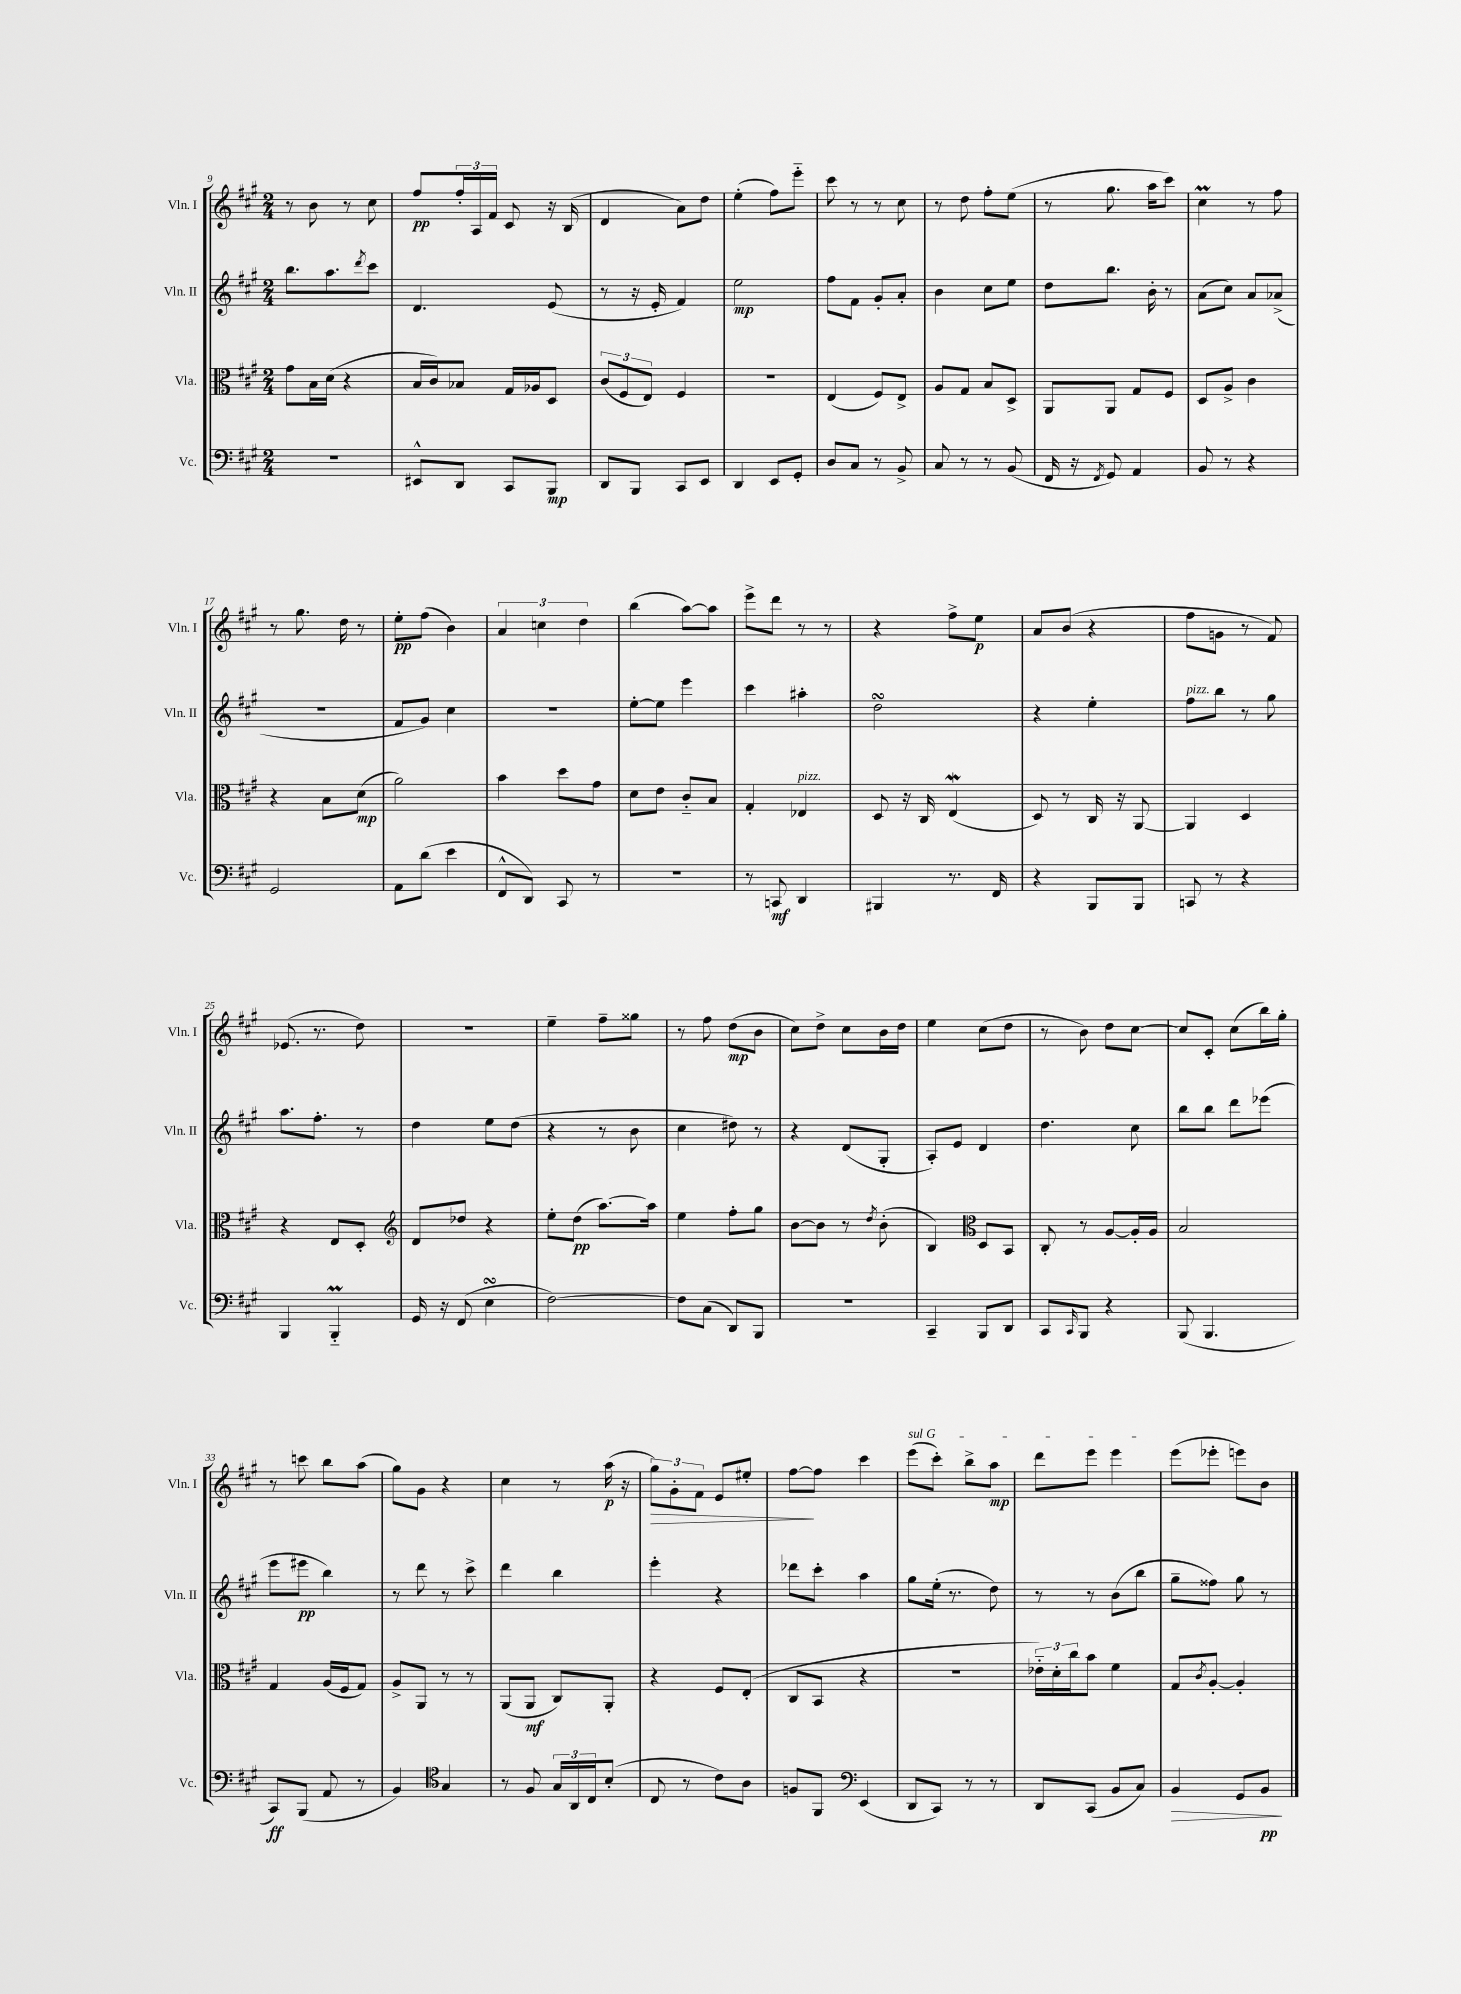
<<
\new StaffGroup <<
\new Staff = "s0" \with { instrumentName = "Vln. I" shortInstrumentName = "Vln. I" } {
    \clef treble \key a \major \numericTimeSignature \time 2/4
    r8 b'8 r8 cis''8 |
    fis''8\pp \tuplet 3/2 { fis''16-. a16 fis'16 } cis'8 r16 b16( |
    d'4 a'8) d''8 |
    e''4-.( fis''8) e'''8-_ |
    cis'''8 r8 r8 cis''8 |
    r8 d''8 fis''8-. e''8( |
    r8 gis''8. a''16 cis'''8) |
    cis''4\prall r8 fis''8 |
    r8 gis''8. d''16 r8 |
    e''8-.\pp fis''8( b'4) |
    \tuplet 3/2 { a'4 c''4 d''4 } |
    b''4( a''8~) a''8 |
    e'''8-> d'''8 r8 r8 |
    r4 fis''8-> e''8\p |
    a'8 b'8( r4 |
    fis''8 g'8 r8 fis'8) |
    ees'8.( r8. d''8) |
    R2 |
    e''4-- fis''8-- gisis''8 |
    r8 fis''8 d''8\mp( b'8 |
    cis''8) d''8-> cis''8 b'16 d''16 |
    e''4 cis''8( d''8 |
    r8 b'8) d''8 cis''8~ |
    cis''8 cis'8-. cis''8( b''16) gis''16-. |
    r8 c'''8 b''8 a''8( |
    gis''8) gis'8 r4 |
    cis''4 r8 a''16\p( r16 |
    \tuplet 3/2 { gis''8\>) gis'8-. fis'8 } e'8 eis''8-. |
    fis''8~\! fis''8 cis'''4 |
    \once \override TextSpanner.bound-details.left.text = \markup { \italic "sul G" } e'''8\startTextSpan( cis'''8-.) b''8-> a''8\mp |
    d'''8 e'''8 e'''4\stopTextSpan |
    e'''8( ees'''8-. e'''8) b'8 \bar "|." |
}
\new Staff = "s1" \with { instrumentName = "Vln. II" shortInstrumentName = "Vln. II" } {
    \clef treble \key a \major \numericTimeSignature \time 2/4
    b''8. a''8. \acciaccatura { d'''8 } cis'''8 |
    d'4. e'8( |
    r8 r16 e'16-. fis'4) |
    e''2\mp |
    fis''8 fis'8 gis'8-. a'8-. |
    b'4 cis''8 e''8 |
    d''8 b''8. b'16-. r8 |
    a'8( cis''8) a'8 aes'8->( |
    R2 |
    fis'8 gis'8) cis''4 |
    r2 |
    e''8~-. e''8 e'''4 |
    cis'''4 ais''4-. |
    d''2\turn |
    r4 e''4-. |
    fis''8^\markup { \italic "pizz." } b''8 r8 gis''8 |
    a''8. fis''8.-. r8 |
    d''4 e''8 d''8( |
    r4 r8 b'8 |
    cis''4 dis''8) r8 |
    r4 d'8( gis8-. |
    a8-.) e'8 d'4 |
    d''4. cis''8 |
    b''8 b''8 d'''8 ees'''8( |
    e'''8 eis'''8\pp b''4) |
    r8 d'''8 r8 cis'''8-> |
    d'''4 b''4 |
    e'''4-. r4 |
    des'''8 cis'''8-. a''4 |
    gis''8 e''16-.( r8. d''8) |
    r8 r8 b'8( b''8 |
    gis''8-- fisis''8) gis''8 r8 \bar "|." |
}
\new Staff = "s2" \with { instrumentName = "Vla." shortInstrumentName = "Vla." } {
    \clef alto \key a \major \numericTimeSignature \time 2/4
    gis'8 b16 d'16( r4 |
    b16 cis'16) bes8 gis16 aes16 d8 |
    \tuplet 3/2 { cis'8( fis8 e8) } fis4 |
    r2 |
    e4( fis8) e8-> |
    a8 gis8 b8 d8-> |
    a,8 a,8 gis8 fis8 |
    d8 a8-> cis'4 |
    r4 b8 d'8\mp( |
    a'2) |
    b'4 d''8 gis'8 |
    d'8 e'8 cis'8-_ b8 |
    gis4-. ees4^\markup { \italic "pizz." } |
    d8 r16 cis16 e4\mordent( |
    d8) r8 cis16 r16 a,8~ |
    a,4 d4 |
    r4 e8 d8-. |
    \clef treble d'8 des''8 r4 |
    e''8-. d''8\pp( a''8.~) a''16 |
    e''4 fis''8-. gis''8 |
    b'8~ b'8 r8 \acciaccatura { d''8 } b'8-.( |
    b4) \clef alto d8 b,8 |
    cis8-. r8 a8~ a16-. a16 |
    b2 |
    gis4 a16( fis16 gis8) |
    a8-> a,8 r8 r8 |
    a,8( a,8\mf cis8) a,8-. |
    r4 fis8 e8-.( |
    cis8 b,8 r4 |
    R2 |
    \tuplet 3/2 { ees'16-_) d'16-. cis''16 } b'8 fis'4 |
    gis8 \acciaccatura { cis'8 } a8~-. a4-. \bar "|." |
}
\new Staff = "s3" \with { instrumentName = "Vc." shortInstrumentName = "Vc." } {
    \clef bass \key a \major \numericTimeSignature \time 2/4
    R2 |
    eis,8-^ d,8 cis,8 b,,8\mp |
    d,8 b,,8 cis,8 e,8 |
    d,4 e,8 gis,8-. |
    d8 cis8 r8 b,8-> |
    cis8 r8 r8 b,8( |
    fis,16 r16 \acciaccatura { fis,8 } gis,8) a,4 |
    b,8 r8 r4 |
    gis,2 |
    a,8 d'8( e'4 |
    fis,8-^ d,8) cis,8 r8 |
    R2 |
    r8 c,8\mf d,4 |
    bis,,4 r8. fis,16 |
    r4 b,,8 b,,8 |
    c,8 r8 r4 |
    b,,4 b,,4-_\prall |
    gis,16 r16 fis,8( e4\turn |
    fis2~) |
    fis8 cis8( d,8) b,,8 |
    R2 |
    cis,4-- b,,8 d,8 |
    cis,8 \grace { cis,16 } b,,8 r4 |
    b,,8( b,,4. |
    cis,8\ff) b,,8( a,8 r8 |
    b,4) \clef tenor gis4 |
    r8 fis8 \tuplet 3/2 { gis16 a,16 cis16 } b8-.( |
    cis8 r8 cis'8) a8 |
    f8 fis,8 \clef bass e,4( |
    d,8 cis,8) r8 r8 |
    d,8 cis,8( b,8 cis8) |
    b,4\> gis,8 b,8\pp\! \bar "|." |
}
>>
>>
\layout { \context { \Score currentBarNumber = #9 } }
